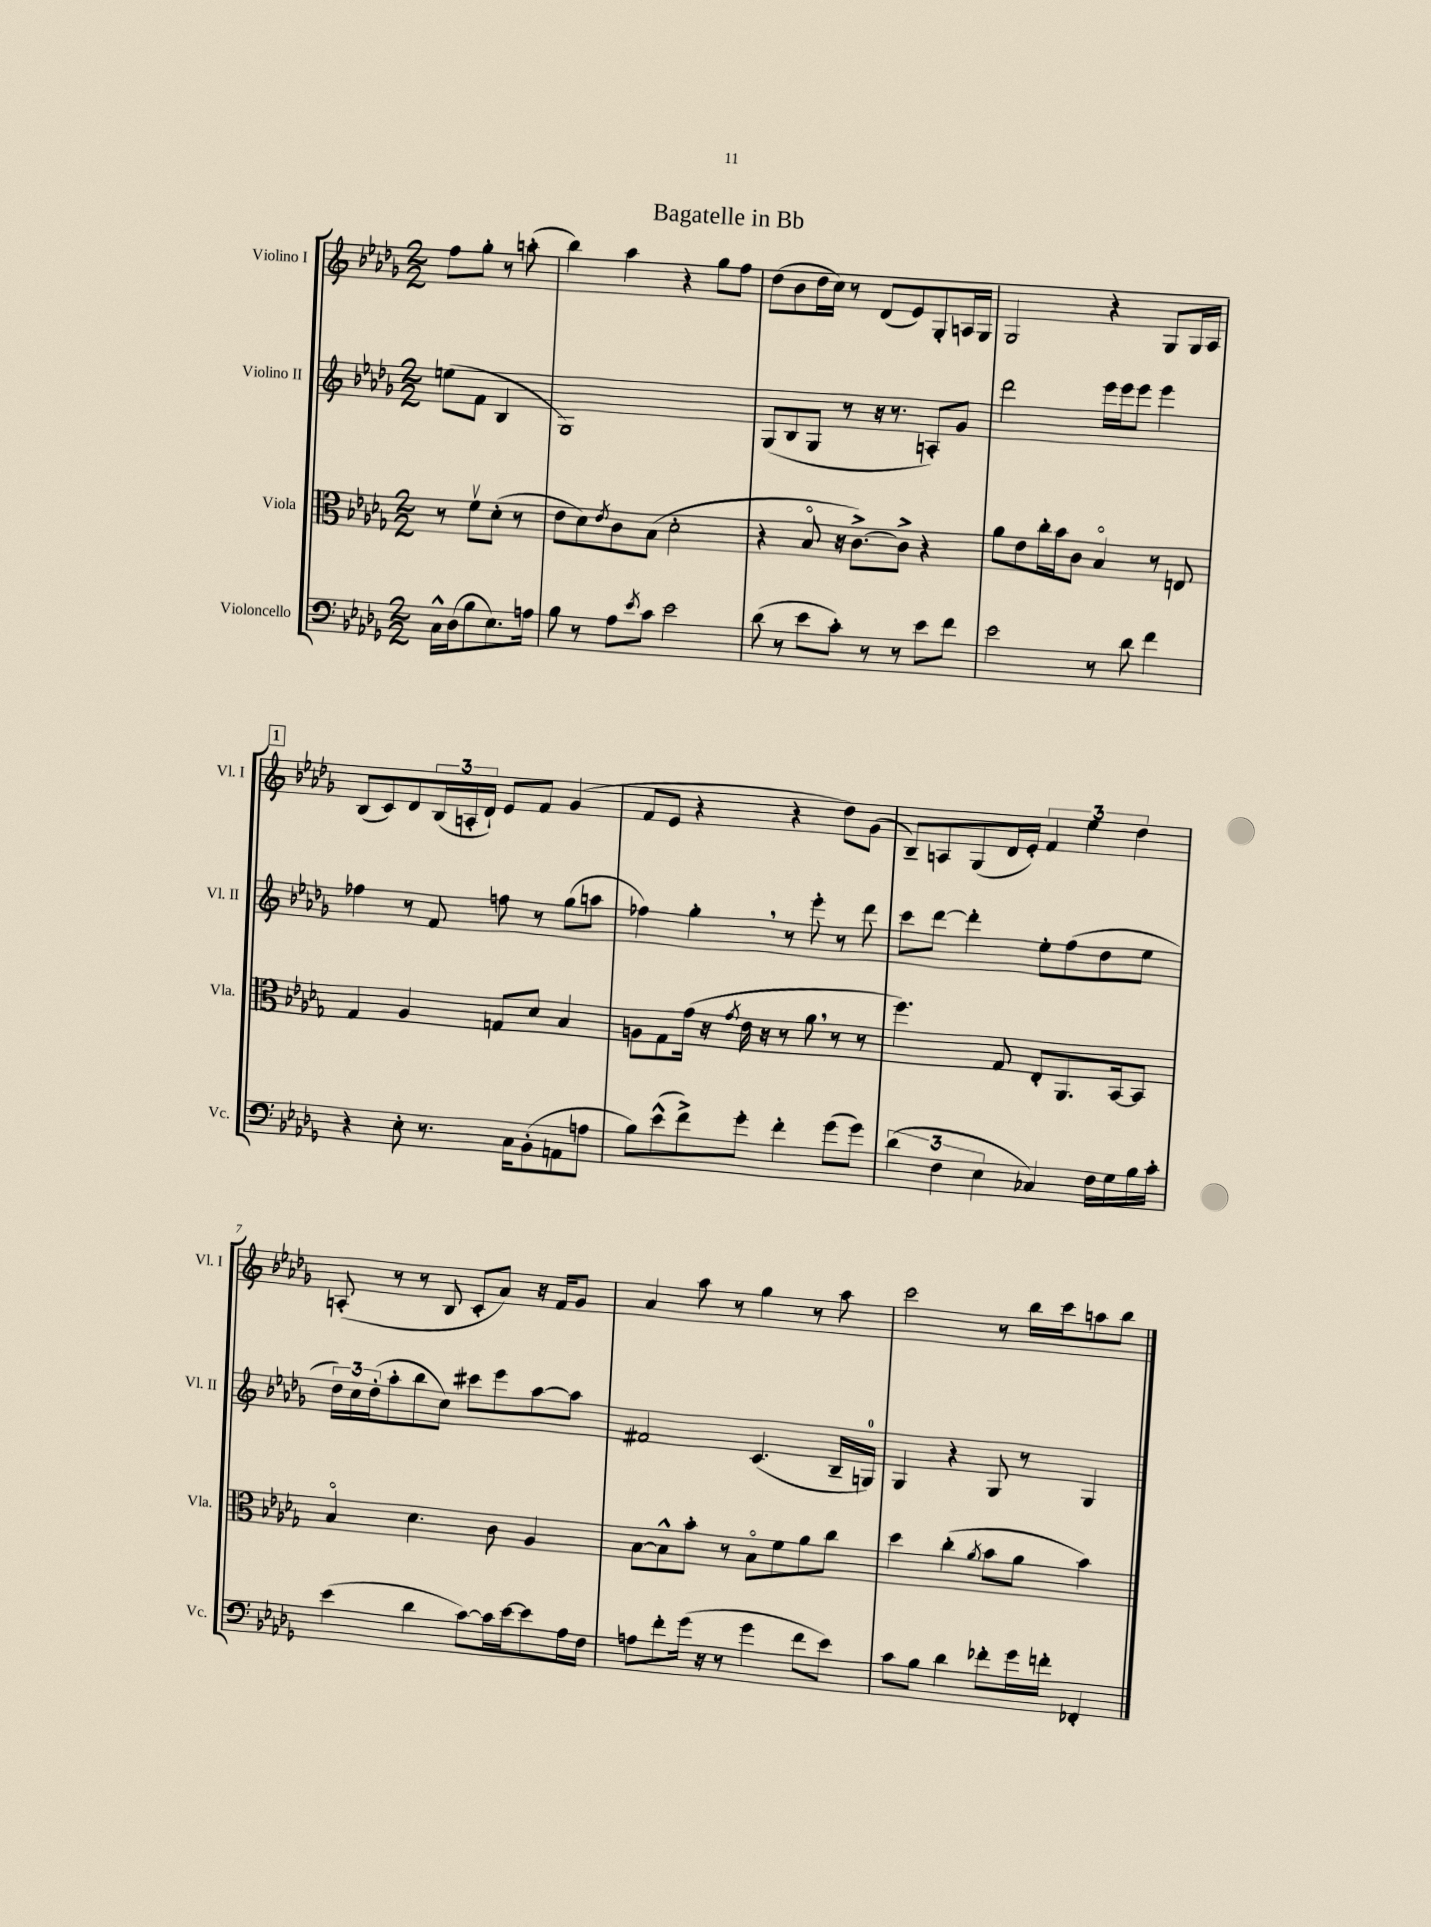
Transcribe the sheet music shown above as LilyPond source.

\header { title = "Bagatelle in Bb" }
<<
\new StaffGroup <<
\new Staff = "s0" \with { instrumentName = "Violino I" shortInstrumentName = "Vl. I" } {
    \clef treble \key des \major \numericTimeSignature \time 2/2 \partial 2
    f''8 ges''8-. r8 a''8-.( |
    bes''4) aes''4 r4 ges''8 f''8 |
    des''8( bes'8 des''16 c''16) r8 des'8( ees'8) ges8-. a16 ges16 |
    ges2 r4 ges8 ges16 aes16 |
    \mark \markup { \box "1" } bes8( c'8) des'8 \tuplet 3/2 { bes16( a16-. des'16-!) } ees'8 f'8 ges'4( |
    f'8 ees'8 r4 r4 des''8) ges'8( |
    bes8--) a8 ges8( des'16 ees'16-.) \tuplet 3/2 { f'4 ees''4 des''4 } |
    a8-.( r8 r8 bes8 c'8-. aes'8) r16 f'16 ges'8 |
    aes'4 aes''8 r8 ges''4 r8 aes''8 |
    c'''2 r8 bes''16 c'''16 a''8 bes''8 \bar "|." |
}
\new Staff = "s1" \with { instrumentName = "Violino II" shortInstrumentName = "Vl. II" } {
    \clef treble \key des \major \numericTimeSignature \time 2/2 \partial 2
    e''8( f'8 bes4 |
    ges1) |
    ges8( bes8 ges8 r8 r16 r8. a8-.) ges'8 |
    des'''2 ees'''16 ees'''16 ees'''8 ees'''4 |
    \mark \markup { \box "1" } fes''4 r8 f'8 f''8 r8 ges''8( a''8 |
    fes''4) ges''4-. \breathe r8 ees'''8-. r8 des'''8 |
    c'''8 des'''8~ des'''4-. ees''8-. f''8( des''8 ees''8 |
    \tuplet 3/2 { des''16) c''16 des''16-.( } aes''8-. bes''8 c''8) cis'''8 ees'''8 aes''8~ aes''8 |
    fis'2 c'4.( bes16-- g16-0) |
    ges4 r4 ges8 r8 ges4 \bar "|." |
}
\new Staff = "s2" \with { instrumentName = "Viola" shortInstrumentName = "Vla." } {
    \clef alto \key des \major \numericTimeSignature \time 2/2 \partial 2
    r8 f'8\upbow des'8-.( r8 |
    ees'8 des'8) \acciaccatura { ees'8 } c'8 bes8( des'2-. |
    r4 bes8\flageolet r16 c'8.~->) c'8-> r4 |
    aes'8 ees'8 c''16-. bes'16 c'8 bes4\flageolet r8 e8 |
    \mark \markup { \box "1" } ges4 aes4 g8 des'8 bes4 |
    a8 ges8 ges'16( r16 \acciaccatura { ges'8 } ees'16 r16 r8 aes'8 \breathe r8 r8 |
    f''4.) ges8 ees8-. aes,8. bes,16~ bes,8 |
    bes4\flageolet des'4. c'8 aes4 |
    bes8~ bes8-^ bes'8-. r8 bes8\flageolet f'8 aes'8 c''8 |
    des''4 c''4-.( \acciaccatura { aes'8 } bes'8 aes'8 bes'4) \bar "|." |
}
\new Staff = "s3" \with { instrumentName = "Violoncello" shortInstrumentName = "Vc." } {
    \clef bass \key des \major \numericTimeSignature \time 2/2 \partial 2
    c16-^ des16( bes8 ees8.) a16 |
    bes8 r8 aes8 \acciaccatura { ees'8 } c'8 ees'2 |
    des'8( r8 ees'8 c'8-.) r8 r8 ees'8 f'8 |
    ees'2 r8 des'8 f'4 |
    \mark \markup { \box "1" } r4 ees8-. r8. c16 bes,8-.( a,8 a8 |
    bes8) ees'8-^( f'8->) ges'8-. f'4-. ges'8( ges'8) |
    \tuplet 3/2 { des'4( f4 ees4 } ces4) f16 ges16 bes16 c'16-. |
    ees'4( des'4 c'8~) c'16 ees'16~ ees'8 aes16 f16 |
    a8 f'8-. ges'16( r16 r8 ges'4 f'8 ees'8) |
    c'8 bes8 des'4 fes'8-. ges'16 f'16-. fes,4-. \bar "|." |
}
>>
>>
